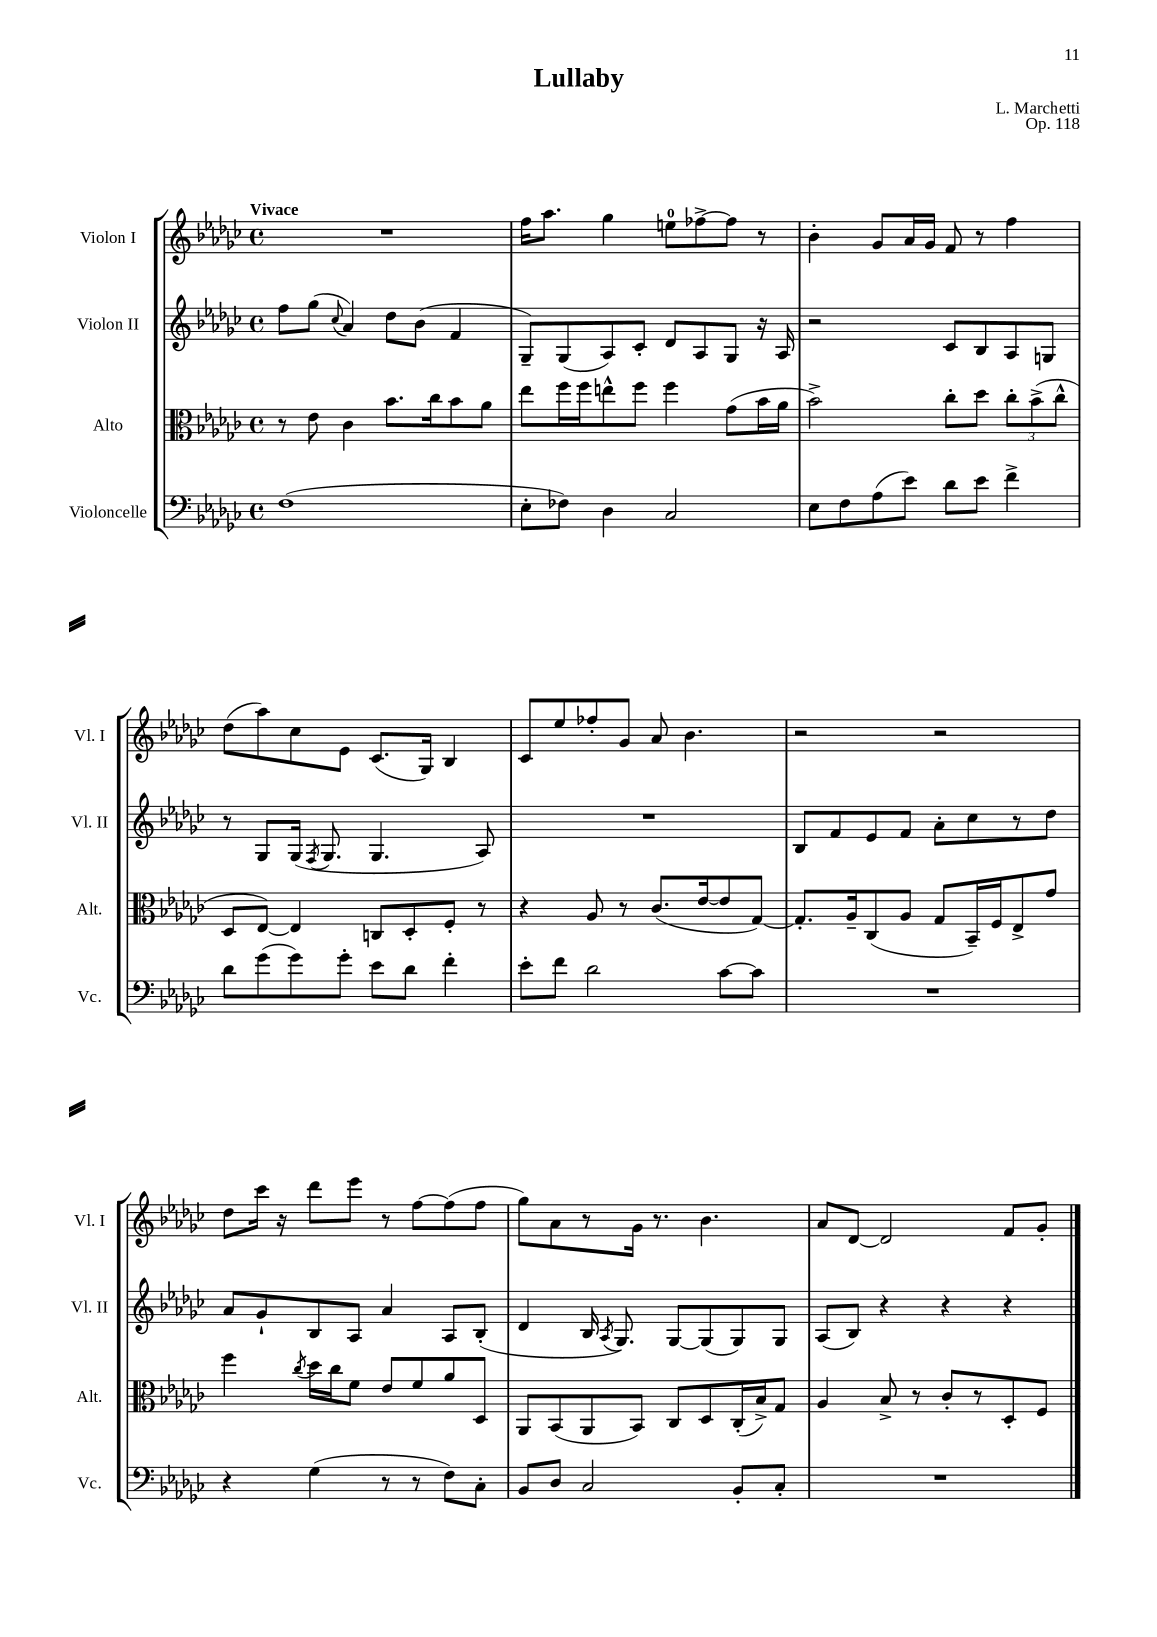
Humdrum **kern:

**kern	**kern	**kern	**kern
*part4	*part3	*part2	*part1
*staff4	*staff3	*staff2	*staff1
*I"Violoncelle	*I"Alto	*I"Violon II	*I"Violon I
*I'Vc.	*I'Alt.	*I'Vl. II	*I'Vl. I
*clefF4	*clefC3	*clefG2	*clefG2
*k[b-e-a-d-g-c-]	*k[b-e-a-d-g-c-]	*k[b-e-a-d-g-c-]	*k[b-e-a-d-g-c-]
*M4/4	*M4/4	*M4/4	*M4/4
*met(c)	*met(c)	*met(c)	*met(c)
=1	=1	=1	=1
!	!	!	!LO:TX:a:B:t=Vivace
(1F	8r	8ff\L	1r
.	8e-\	(8gg-\J	.
.	.	8qqcc-/	.
.	4c-\	4a-/)	.
.	8.b-\L	8dd-\L	.
.	.	(8b-\J	.
.	16cc-\k	.	.
.	8b-\	4f/	.
.	8a-\J	.	.
=2	=2	=2	=2
8E-'\L	8ee-\L	8G-~/L)	16ff\KL
.	.	.	8.aa-\J
8F-X\J)	16ff\L	(8G-/	.
.	16ff\J	.	.
4D-\	8een^^\	8A-/)	4gg-\
.	8ff\J	8c-'/J	.
2C-/	4ff\	8d-/L	8een\L
.	.	8A-/	[8ff-X^\
.	(8g-\L	8G-/J	8ff-\J]
.	16b-\L	16r	8r
.	16a-\JJ	16A-/	.
=3	=3	=3	=3
8E-\L	2b-^\)	2r	4b-'\
8F\	.	.	.
(8A-\	.	.	8g-/L
8e-\J)	.	.	16a-/L
.	.	.	16g-/JJ
8d-\L	8cc-'\L	8c-/L	8f/
8e-\J	8dd-\J	8B-/	8r
4f^\	12cc-'\L	8A-/	4ff\
.	(12b-^\	.	.
.	.	8Gn/J	.
.	12cc-^^\J	.	.
!!LO:LB:g=z
=4	=4	=4	=4
8d-\L	8D-/L	8r	(8dd-\L
(8g-\	[8E-/J)	8G-/L	8aa-\)
8g-\)	4E-/]	(16G-/Jk	8cc-\
.	.	8qF/	.
.	.	8.G-/	.
8g-'\J	.	.	8e-\J
8e-\L	8Cn/L	4.G-/	(8.c-/L
8d-\J	8D-'/	.	.
.	.	.	16G-/Jk)
4f'\	8F'/J	.	4B-/
.	8r	8A-/)	.
=5	=5	=5	=5
8e-'\L	4r	1r	8c-/L
8f\J	.	.	8ee-/
2d-\	8A-/	.	8ff-X'/
.	8r	.	8g-/J
.	(8.c-/L	.	8a-/
.	.	.	4.b-\
.	[16e-/k	.	.
[8c-\L	8e-/]	.	.
8c-\J]	[8G-/J)	.	.
=6	=6	=6	=6
1r	8.G-'/L]	8B-/L	2r
.	.	8f/	.
.	16A-~/k	.	.
.	(8C-/	8e-/	.
.	8A-/J	8f/J	.
.	8G-/L	8a-'\L	2r
.	16BB-~/L)	8cc-\	.
.	16F/J	.	.
.	8E-^/	8r	.
.	8g-/J	8dd-\J	.
!!LO:LB:g=z
=7	=7	=7	=7
4r	4ff\	8a-/L	8dd-\L
.	.	8g-`/	16ccc-\Jk
.	.	.	16r
.	8qcc-/	.	.
(4G-\	16dd-\LL	8B-/	8ddd-\L
.	16cc-\J	.	.
.	8f\J	8A-/J	8eee-\J
8r	8e-/L	4a-/	8r
8r	8f/	.	[8ff\L
8F\L)	8a-/	8A-/L	(8ff\]
8C-'\J	8D-/J	(8B-'/J	8ff\J
=8	=8	=8	=8
8BB-/L	8AA-/L	4d-/	8gg-\L)
8D-/J	(8BB-/	.	8a-\
2C-/	8AA-/	16B-/	8r
.	.	8qA-/	.
.	.	8.G-/)	.
.	8BB-/J)	.	16g-\Jk
.	.	.	8.r
.	8C-/L	[8G-/L	.
.	8D-/	(8G-/]	4.b-\
8BB-'/L	(16C-'/L	8G-/)	.
.	16B-^/J)	.	.
8C-'/J	8G-/J	8G-/J	.
=9	=9	=9	=9
1r	4A-/	(8A-/L	8a-/L
.	.	8B-/J)	[8d-/J
.	8B-^/	4r	2d-/]
.	8r	.	.
.	8c-'/L	4r	.
.	8r	.	.
.	8D-'/	4r	8f/L
.	8F/J	.	8g-'/J
==	==	==	==
*-	*-	*-	*-
